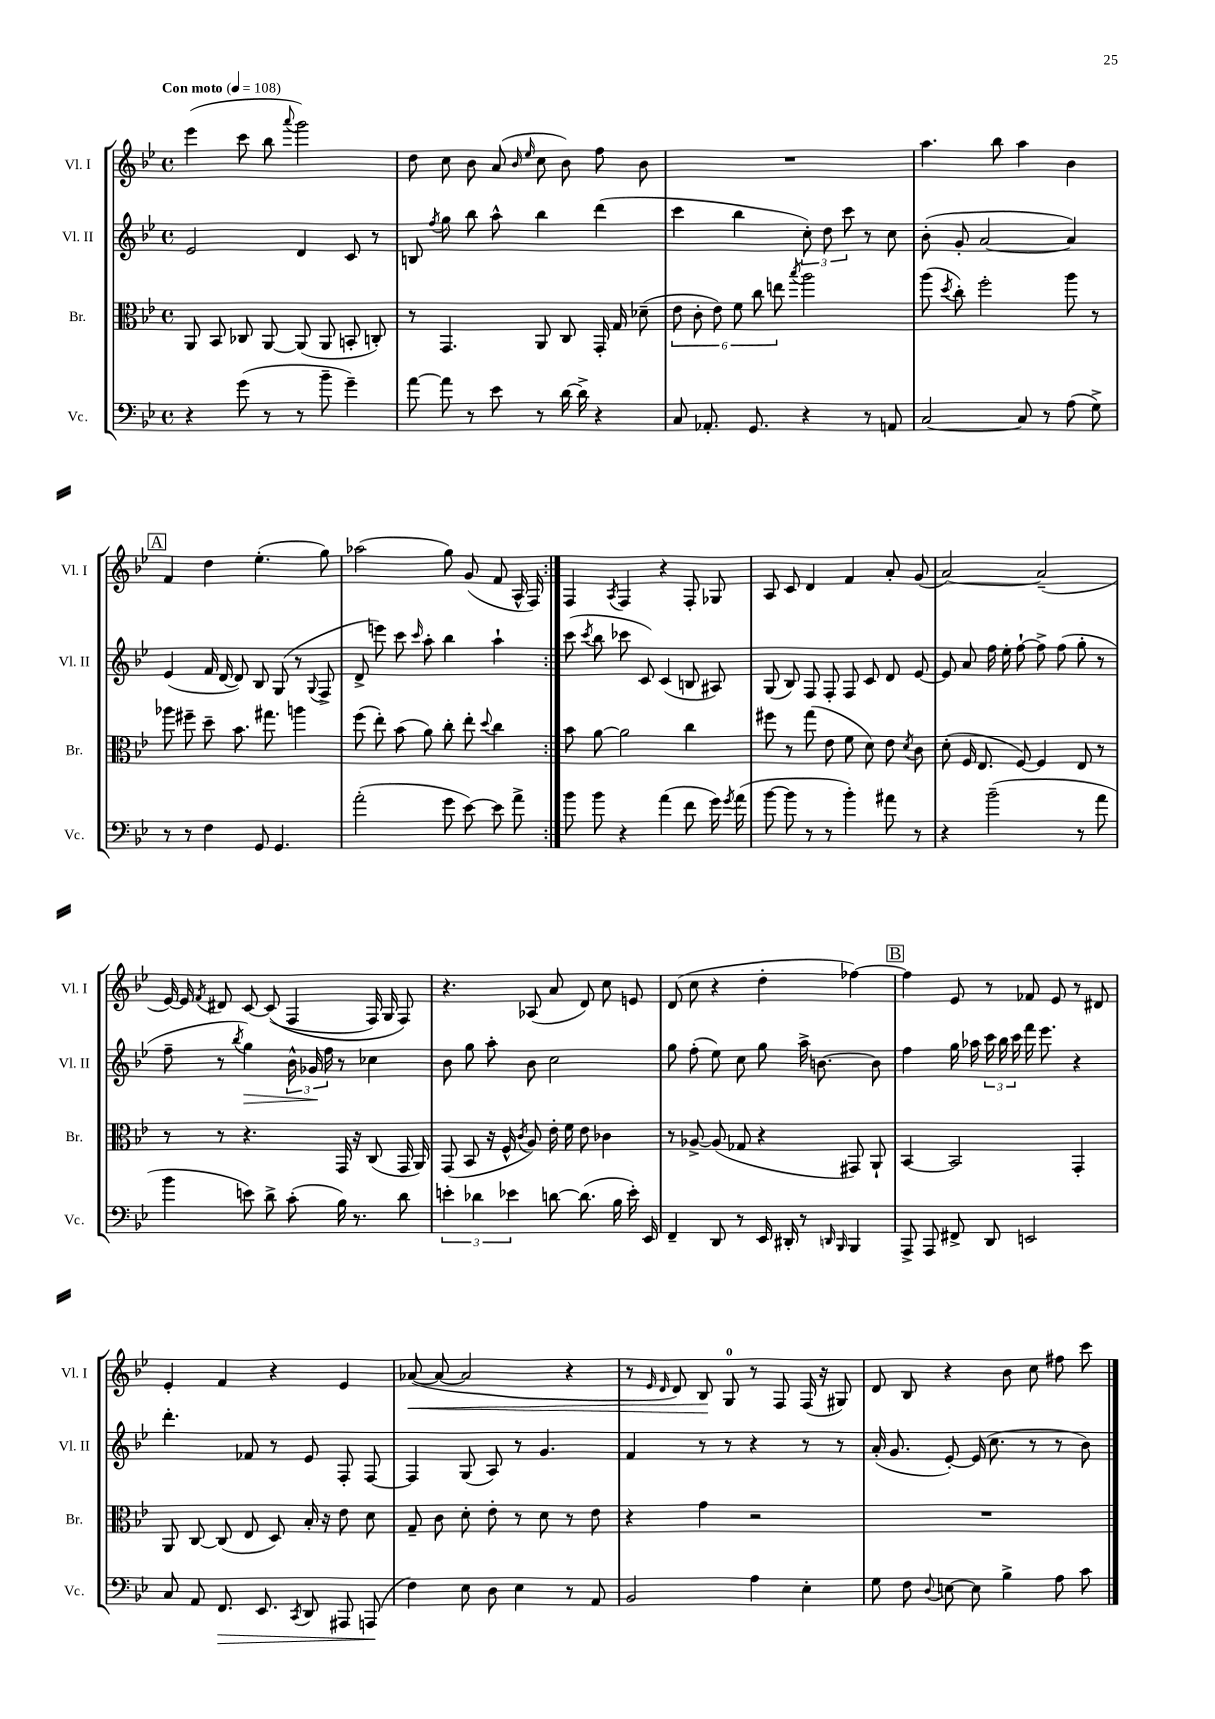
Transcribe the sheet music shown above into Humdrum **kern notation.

**kern	**dynam	**kern	**kern	**dynam	**kern	**dynam
*part4	*part4	*part3	*part2	*part2	*part1	*part1
*staff4	*staff4	*staff3	*staff2	*staff2	*staff1	*staff1
*I"Vc.	*	*I"Br.	*I"Vl. II	*	*I"Vl. I	*
*I'Vc.	*	*I'Br.	*I'Vl. II	*	*I'Vl. I	*
*clefF4	*	*clefC3	*clefG2	*	*clefG2	*
*k[b-e-]	*	*k[b-e-]	*k[b-e-]	*	*k[b-e-]	*
*M4/4	*	*M4/4	*M4/4	*	*M4/4	*
*met(c)	*	*met(c)	*met(c)	*	*met(c)	*
*MM108	*	*MM108	*MM108	*	*MM108	*
=1	=1	=1	=1	=1	=1	=1
!	!	!	!	!	!LO:TX:a:B:t=Con moto	!
4r	.	8AA/	2e-/	.	(4eee-\	.
.	.	8BB-/	.	.	.	.
(8g\	.	8C-X/	.	.	8ccc\	.
8r	.	[8AA/	.	.	8bb-\	.
.	.	.	.	.	8qqaaa/	.
8r	.	(8AA/]	4d/	.	2ggg\)	.
8b-~\	.	8AA/	.	.	.	.
4g~\)	.	8BBn'/	8c/	.	.	.
.	.	8Cn'/)	8r	.	.	.
=2	=2	=2	=2	=2	=2	=2
[8a\	.	8r	8Bn/	.	8dd\	.
.	.	.	8qff/	.	.	.
8a\]	.	4.GG/	8gg\	.	8cc\	.
8r	.	.	8bb-\	.	8b-\	.
8e-\	.	.	8aa^^\	.	(8a/	.
.	.	.	.	.	16qqb-/	.
.	.	.	.	.	16qqee-/	.
8r	.	8AA/	4bb-\	.	8cc\	.
[16d\	.	8C/	.	.	8b-\)	.
16d^\]	.	.	.	.	.	.
4r	.	16GG'/	(4ddd\	.	8ff\	.
.	.	16G/	.	.	.	.
.	.	(8d-X~\	.	.	8b-\	.
=3	=3	=3	=3	=3	=3	=3
8C/	.	12e-\	4ccc\	.	1r	.
.	.	12c'\	.	.	.	.
8.AA-X'/	.	.	.	.	.	.
.	.	12e-\)	.	.	.	.
.	.	12f\	4bb-\	.	.	.
8.GG/	.	.	.	.	.	.
.	.	12cc\	.	.	.	.
.	.	12een\	.	.	.	.
.	.	8qbb-/	.	.	.	.
4r	.	2aa\	12cc'\)	.	.	.
.	.	.	12dd\	.	.	.
.	.	.	12ccc\	.	.	.
8r	.	.	8r	.	.	.
8AAn/	.	.	8cc\	.	.	.
=4	=4	=4	=4	=4	=4	=4
[2C/	.	(8aa\	(8b-'\	.	4.aa\	.
.	.	8qdd/	.	.	.	.
.	.	8cc'\)	8g'/	.	.	.
.	.	2ff'\	[2a/	.	.	.
.	.	.	.	.	8bb-\	.
8C/]	.	.	.	.	4aa\	.
8r	.	.	.	.	.	.
(8A\	.	8aa\	4a/])	.	4b-\	.
8G^\)	.	8r	.	.	.	.
!!LO:LB:g=z
!!LO:REH:place=s1:t=A
=5	=5	=5	=5	=5	=5	=5
8r	.	8aa-X\	(4e-/	.	4f/	.
8r	.	8ff#X~\	.	.	.	.
4F\	.	8dd~\	16f/	.	4dd\	.
.	.	.	[16d/	.	.	.
.	.	8.b-\	8d/])	.	.	.
8GG/	.	.	8B-/	.	(4.ee-'\	.
.	.	8.gg#X\	.	.	.	.
4.GG/	.	.	(8G/	.	.	.
.	.	4aan\	8r	.	.	.
.	.	.	8qqG/	.	.	.
.	.	.	8F^/	.	8gg\)	.
=6	=6	=6	=6	=6	=6	=6
(2a'\	.	(8ff\	8d^/	.	(2aa-X\	.
.	.	8ee-'\)	8eeen\)	.	.	.
.	.	(8b-\	8ccc\	.	.	.
.	.	.	16qqccc/	.	.	.
.	.	8a\)	8aa'\	.	.	.
8g\	.	8cc'\	4bb-\	.	8gg\)	.
[8e-\)	.	8ee-'\	.	.	(8g/	.
.	.	8qqdd/	.	.	.	.
8e-\]	.	4cc\	4aa`\	.	8f/	.
8a^\	.	.	.	.	16A^^/	.
.	.	.	.	.	16F/)	.
=7:|!	=7:|!	=7:|!	=7:|!	=7:|!	=7:|!	=7:|!
8b-\	.	8b-\	(8ccc\	.	4F/	.
.	.	.	8qccc/	.	.	.
8b-\	.	[8a\	8bb-\	.	.	.
.	.	.	.	.	8qA/	.
4r	.	2a\]	8ccc-X\	.	4F/	.
.	.	.	8c/)	.	.	.
(4a\	.	.	(4c/	.	4r	.
8f\	.	4cc\	8Bn/	.	8F'/	.
16g\)	.	.	8A#X/)	.	8G-X/	.
8qg/	.	.	.	.	.	.
(16a\	.	.	.	.	.	.
=8	=8	=8	=8	=8	=8	=8
[8b-\	.	8ff#X\	(8G/	.	8A/	.
8b-\]	.	8r	8B-/)	.	8c/	.
8r	.	(8gg\	8F/	.	4d/	.
8r	.	8e-\	8F'/	.	.	.
4b-'\)	.	8f\	8F/	.	4f/	.
.	.	8d\)	8c/	.	.	.
8a#X\	.	8e-\	8d/	.	8a'/	.
.	.	8qd/	.	.	.	.
8r	.	8c\	[8e-/	.	(8g/	.
=9	=9	=9	=9	=9	=9	=9
4r	.	(8d'\	8e-/]	.	[2a/)	.
.	.	16F/	8a/	.	.	.
.	.	8.E-/	.	.	.	.
(2b-~\	.	.	16ff\	.	.	.
.	.	.	16ee-'\	.	.	.
.	.	[8F/)	[8ff`\	.	.	.
.	.	4F/]	8ff^\]	.	(2a~/]	.
.	.	.	(8ff\	.	.	.
8r	.	8E-/	8gg'\	.	.	.
8a\	.	8r	8r	.	.	.
!!LO:LB:g=z
=10	=10	=10	=10	=10	=10	=10
4b-\	.	8r	8ff~\	.	[16e-/)	.
.	.	.	.	.	16e-/]	.
.	.	.	.	.	8qf/	.
.	.	8r	8r	.	8d#X/	.
.	.	.	8qbb-/	.	.	.
!	!	!	!	!LO:HP:b	!	!
8en\)	.	4.r	4gg\)	>	[8c/	.
8d^\	.	.	.	.	((8c/]	.
(8c'\	.	.	24b-^^\	.	4F/	.
.	.	.	24g-X/	.	.	.
.	.	.	24ff\	]	.	.
16B-\)	.	16GG/	8r	.	.	.
8.r	.	16r	.	.	.	.
.	.	(8C/	4cc-X\	.	16F/)	.
.	.	.	.	.	16G/	.
8d\	.	16GG/	.	.	8F/)	.
.	.	16AA/)	.	.	.	.
=11	=11	=11	=11	=11	=11	=11
6en'\	.	(8GG/	8b-\	.	4.r	.
.	.	8BB-/	8gg\	.	.	.
6d-X\	.	.	.	.	.	.
.	.	16r	8aa'\	.	.	.
.	.	16F^^/	.	.	.	.
6e-X\	.	.	.	.	.	.
.	.	8qc/	.	.	.	.
.	.	8A/)	8b-\	.	(8A-X/	.
[8dn\	.	16e-'\	2cc\	.	8a/	.
.	.	16f\	.	.	.	.
(8.d\]	.	8e-\	.	.	8d/)	.
.	.	4c-X\	.	.	8cc\	.
16B-\	.	.	.	.	.	.
16e-'\)	.	.	.	.	8en/	.
16EE-/	.	.	.	.	.	.
=12	=12	=12	=12	=12	=12	=12
4FF~/	.	8r	8gg\	.	(8d/	.
.	.	[8A-X^/	(8ff'\	.	8cc\	.
8DD/	.	(8A-/]	8ee-\)	.	4r	.
8r	.	8G-X/	8cc\	.	.	.
16EE-/	.	4r	8gg\	.	4dd'\	.
16DD#X'/	.	.	.	.	.	.
8r	.	.	16aa^\	.	.	.
.	.	.	[8.bn\	.	.	.
16qqDDn/	.	.	.	.	.	.
16qqBBB-/	.	.	.	.	.	.
4BBB-/	.	8GG#X/)	.	.	[4ff-X\)	.
.	.	8AA`/	8b\]	.	.	.
!!LO:REH:place=s1:t=B
=13	=13	=13	=13	=13	=13	=13
8AAA^/	.	[4BB-/	4ff\	.	4ff-\]	.
8AAA/	.	.	.	.	.	.
8FF#X^/	.	2BB-/]	16gg\	.	8e-/	.
.	.	.	16aa-X\	.	.	.
8DD/	.	.	24ccc\	.	8r	.
.	.	.	24bb-\	.	.	.
.	.	.	24ccc\	.	.	.
2EEn/	.	.	16fff\	.	8f-X/	.
.	.	.	8.eee-\	.	.	.
.	.	.	.	.	8e-/	.
.	.	4GG'/	4r	.	8r	.
.	.	.	.	.	8d#X/	.
!!LO:LB:g=z
=14	=14	=14	=14	=14	=14	=14
8C/	.	8AA/	4.ddd'\	.	4e-'/	.
8AA/	.	[8C/	.	.	.	.
!	!LO:HP:b	!	!	!	!	!
8.FF/	>	(8C/]	.	.	4f/	.
.	.	8E-/	8f-X/	.	.	.
8.EE-/	.	.	.	.	.	.
.	.	8D/)	8r	.	4r	.
8qCC/	.	.	.	.	.	.
8DD/	.	16B-'/	8e-/	.	.	.
.	.	16r	.	.	.	.
8AAA#X/	.	8e-\	8F'/	.	4e-/	.
(8AAAn/	.	8d\	[8F/	.	.	.
.	]	.	.	.	.	.
=15	=15	=15	=15	=15	=15	=15
!	!	!	!	!	!	!LO:HP:b
4F\)	.	8G~/	4F/]	.	([8a-X/	<
.	.	8c\	.	.	8a-/_	.
8E-\	.	8d'\	(8G/	.	2a-/]	.
8D\	.	8e-'\	8A/)	.	.	.
4E-\	.	8r	8r	.	.	.
.	.	8d\	4.g/	.	.	.
8r	.	8r	.	.	4r	.
8AA/	.	8e-\	.	.	.	.
=16	=16	=16	=16	=16	=16	=16
2BB-/	.	4r	4f/	.	8r	.
.	.	.	.	.	16qqe-/	.
.	.	.	.	.	16qqd/	.
.	.	.	.	.	8d/)	.
.	.	4g\	8r	.	8B-/	.
.	.	.	8r	.	8G/	[
4A\	.	2r	4r	.	8r	.
.	.	.	.	.	8F/	.
4E-'\	.	.	8r	.	(16F/	.
.	.	.	.	.	16r	.
.	.	.	8r	.	8G#X/)	.
=17	=17	=17	=17	=17	=17	=17
8G\	.	1r	(16a'/	.	8d/	.
.	.	.	8.g/	.	.	.
8F\	.	.	.	.	8B-/	.
8qqD/	.	.	.	.	.	.
[8En\	.	.	[8e-'/)	.	4r	.
8E\]	.	.	(16e-/]	.	.	.
.	.	.	8.cc\	.	.	.
4B-^\	.	.	.	.	8b-\	.
.	.	.	8r	.	8cc\	.
8A\	.	.	8r	.	8ff#X\	.
8c\	.	.	8b-\)	.	8ccc\	.
==	==	==	==	==	==	==
*-	*-	*-	*-	*-	*-	*-
